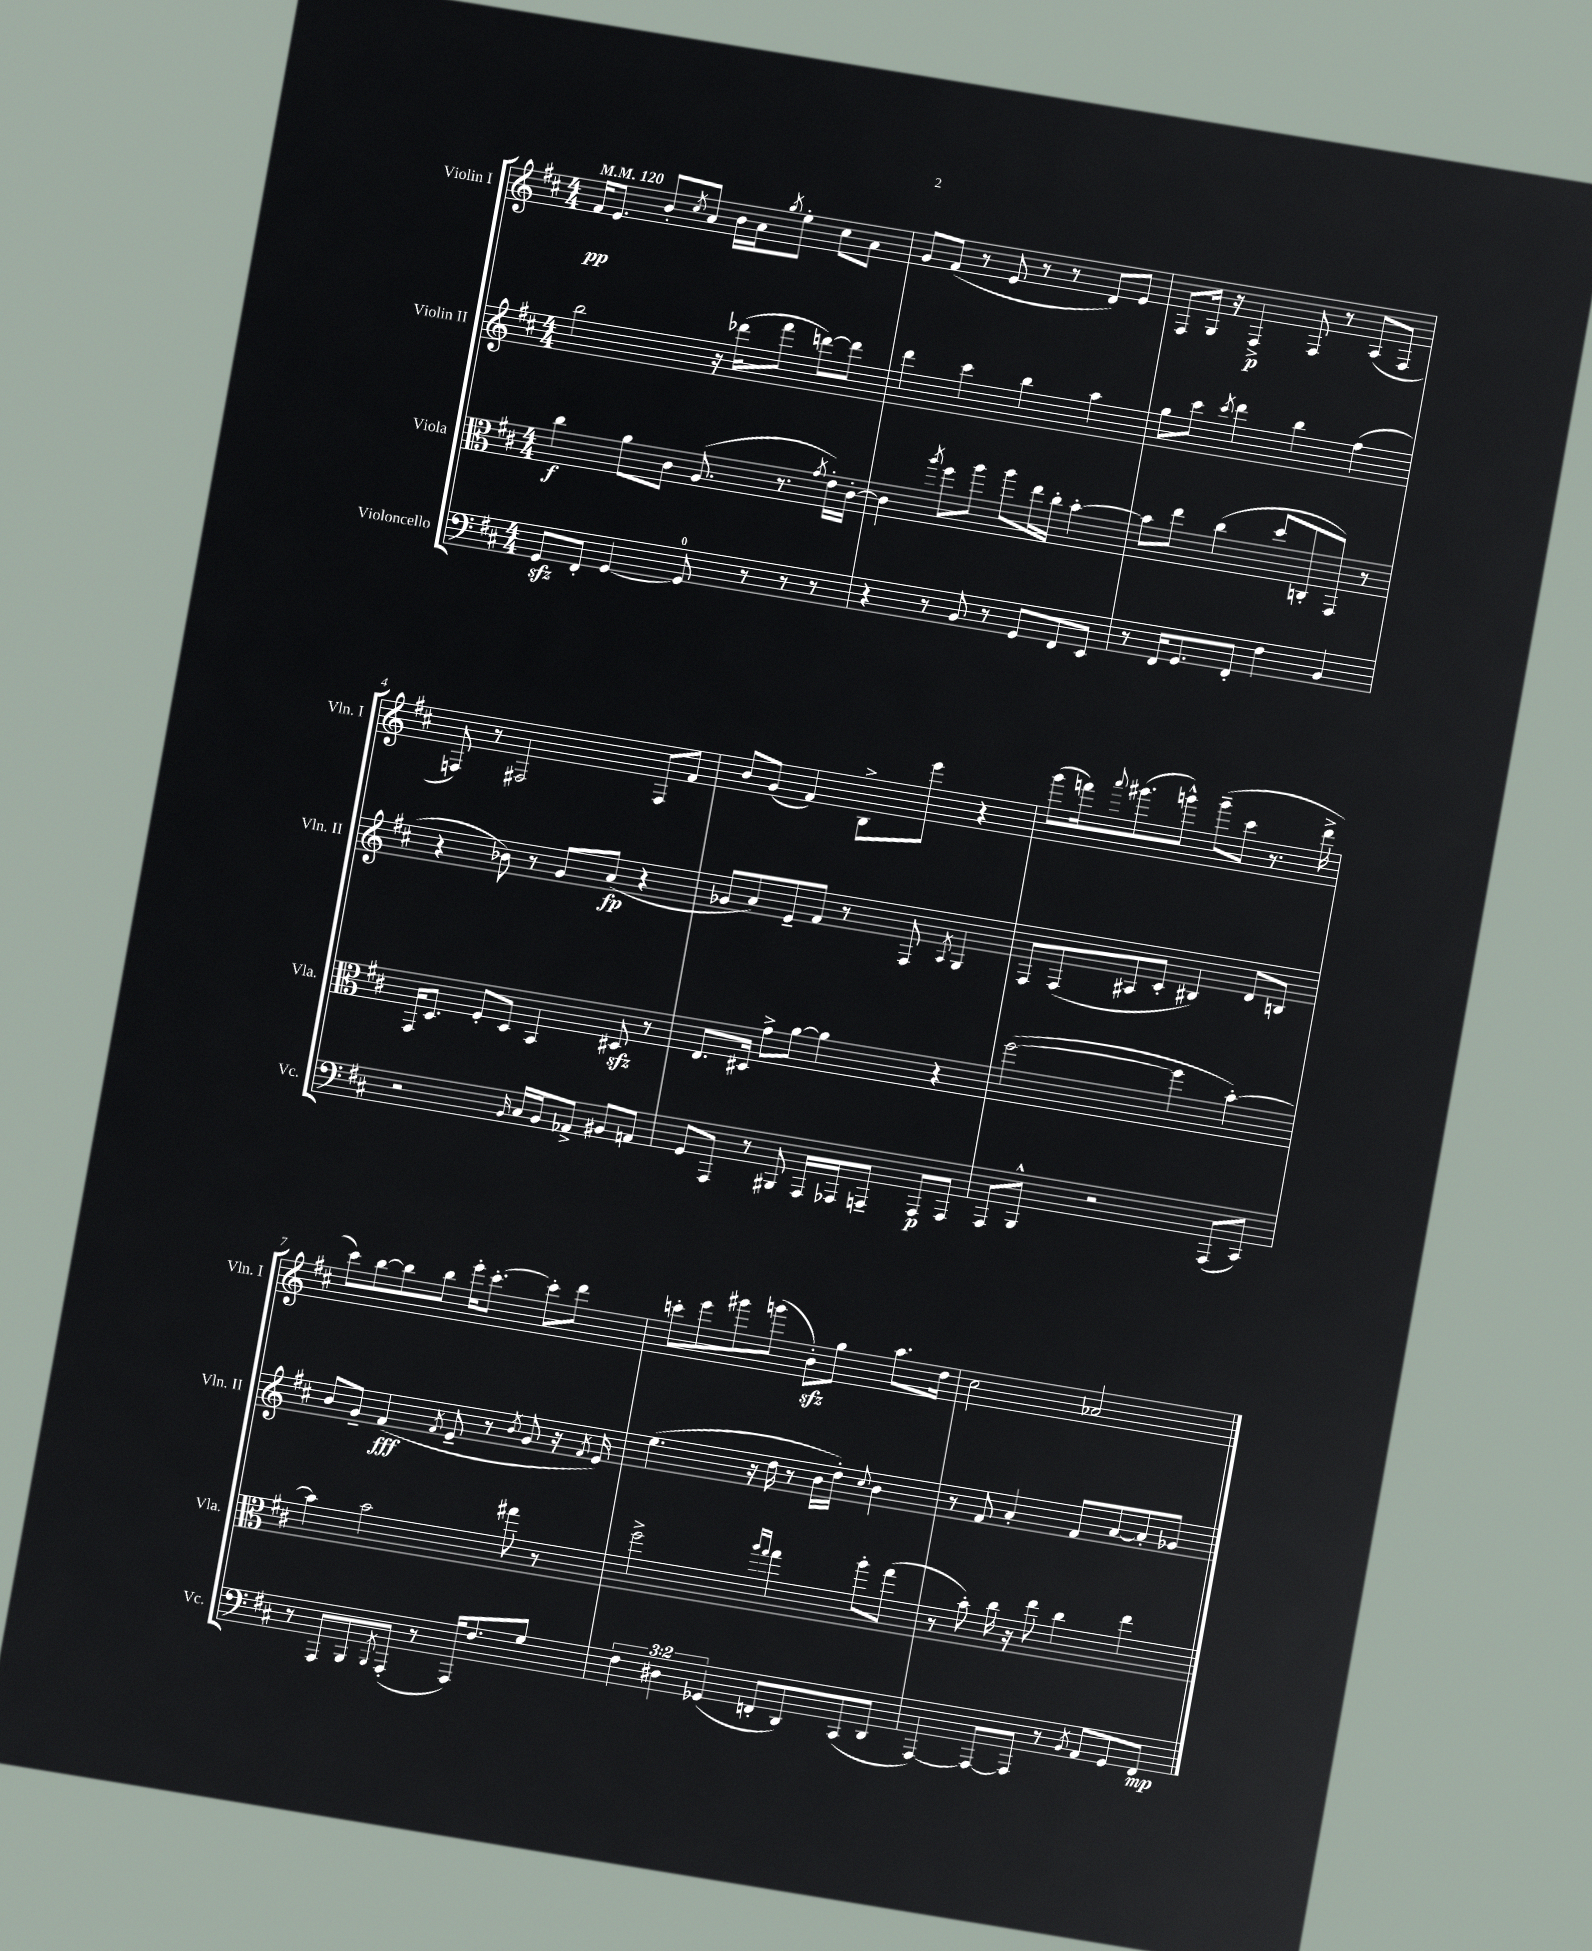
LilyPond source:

<<
\new StaffGroup <<
\new Staff = "s0" \with { instrumentName = "Violin I" shortInstrumentName = "Vln. I" } {
    \clef treble \key d \major \numericTimeSignature \time 4/4 \tempo 4 = 120
    fis'16\pp e'8. b'8-. \acciaccatura { cis''8 } a'8 b'16 a'16 \acciaccatura { g''8 } e''8-. cis''8 a'8 |
    g'8 fis'8( r8 e'8 r8 r8 d'8) e'8 |
    fis8 g16 r16 fis4->\p fis8 r8 a8( fis8 |
    f8) r8 fis2 fis8 fis'8 |
    b'8 g'8( fis'4) b8-> e'''8 r4 |
    g'''8( f'''16) \appoggiatura { a'''8 } gis'''8.( g'''8-^) g'''8--( cis'''8 r8. d'''16-> |
    cis'''8) b''8~ b''8 b''8 e'''16-. cis'''8.~-. cis'''8-. d'''8 |
    c'''8-. e'''8 gis'''8 g'''8( b'8-.\sfz) g''8 a''8. d''16 |
    cis''2 aes'2 \bar "|." |
}
\new Staff = "s1" \with { instrumentName = "Violin II" shortInstrumentName = "Vln. II" } {
    \clef treble \key d \major \numericTimeSignature \time 4/4
    b''2 r16 des'''16( fis'''8 d'''8~) d'''8 |
    d'''4 cis'''4 b''4 a''4 |
    g''8 cis'''8 \acciaccatura { cis'''8 } d'''4 b''4 fis''4( |
    r4 bes'8) r8 g'8 a'8\fp( r4 |
    ges'8 a'8) e'8-- fis'8 r8 fis8 \acciaccatura { a8 } g4 |
    fis8 fis8( ais8 cis'8-. bis4) d'8 b8 |
    b'8 g'8-- fis'4\fff( \acciaccatura { fis'8 } e'8-- r8 \acciaccatura { b'8 } g'8 r16 \acciaccatura { fis'8 } e'16) |
    e''4.( r16 d''16 r8 b'16 d''16-.) \appoggiatura { cis''8 } b'4 |
    r8 fis'8 a'4-. fis'8 a'8~ a'8-. ges'8 \bar "|." |
}
\new Staff = "s2" \with { instrumentName = "Viola" shortInstrumentName = "Vla." } {
    \clef alto \key d \major \numericTimeSignature \time 4/4
    cis''4\f a'8 cis'8 a8.( r8. \acciaccatura { g'8 } e'16-.) cis'16~-. |
    cis'4 \acciaccatura { a''8 } fis''8 a''8 a''8 e''16 cis''16-. b'4~-. |
    b'8 e''8 cis''4( d''8 c8-. g,8) r8 |
    g,16 d8. fis8-. d8 b,4 dis8\sfz r8 |
    e8. dis16 g'8-> a'8~ a'4 r4 |
    fis''2~( fis''4 b'4~-.) |
    b'4 b'2 gis''8 r8 |
    fis''2-> \grace { a''16 g''16 } g''4 a''8-. g''8( |
    r8 b'8-.) cis''16 r16 e''8 cis''4 e''4 \bar "|." |
}
\new Staff = "s3" \with { instrumentName = "Violoncello" shortInstrumentName = "Vc." } {
    \clef bass \key d \major \numericTimeSignature \time 4/4 \override Staff.TupletNumber.text = #tuplet-number::calc-fraction-text
    g,8\sfz fis,8-. g,4~ g,8-0 r8 r8 r8 |
    r4 r8 b,8 r8 g,8 fis,8 e,8 |
    r8 fis,16 g,8. fis,8-. fis4 b,4 |
    r2 \grace { b,16 } cis16 b,16 aes,8-> bis,8 a,8 |
    g,8 a,,8 r8 bis,,8 a,,16 aes,,16 a,,8-- a,,8\p a,,8 |
    a,,8 b,,8-^ r2 a,,8( cis,8) |
    r8 a,,8 b,,8 \acciaccatura { b,,8 } a,,8-.( r8 a,,16) fis8. g8 |
    \tuplet 3/2 { fis4 dis4 ges,4( } f,8-. d,8) cis,8( d,8 |
    a,,4~) a,,8~ a,,8 r8 \acciaccatura { b,8 } a,8 g,8 fis,8\mp \bar "|." |
}
>>
>>
